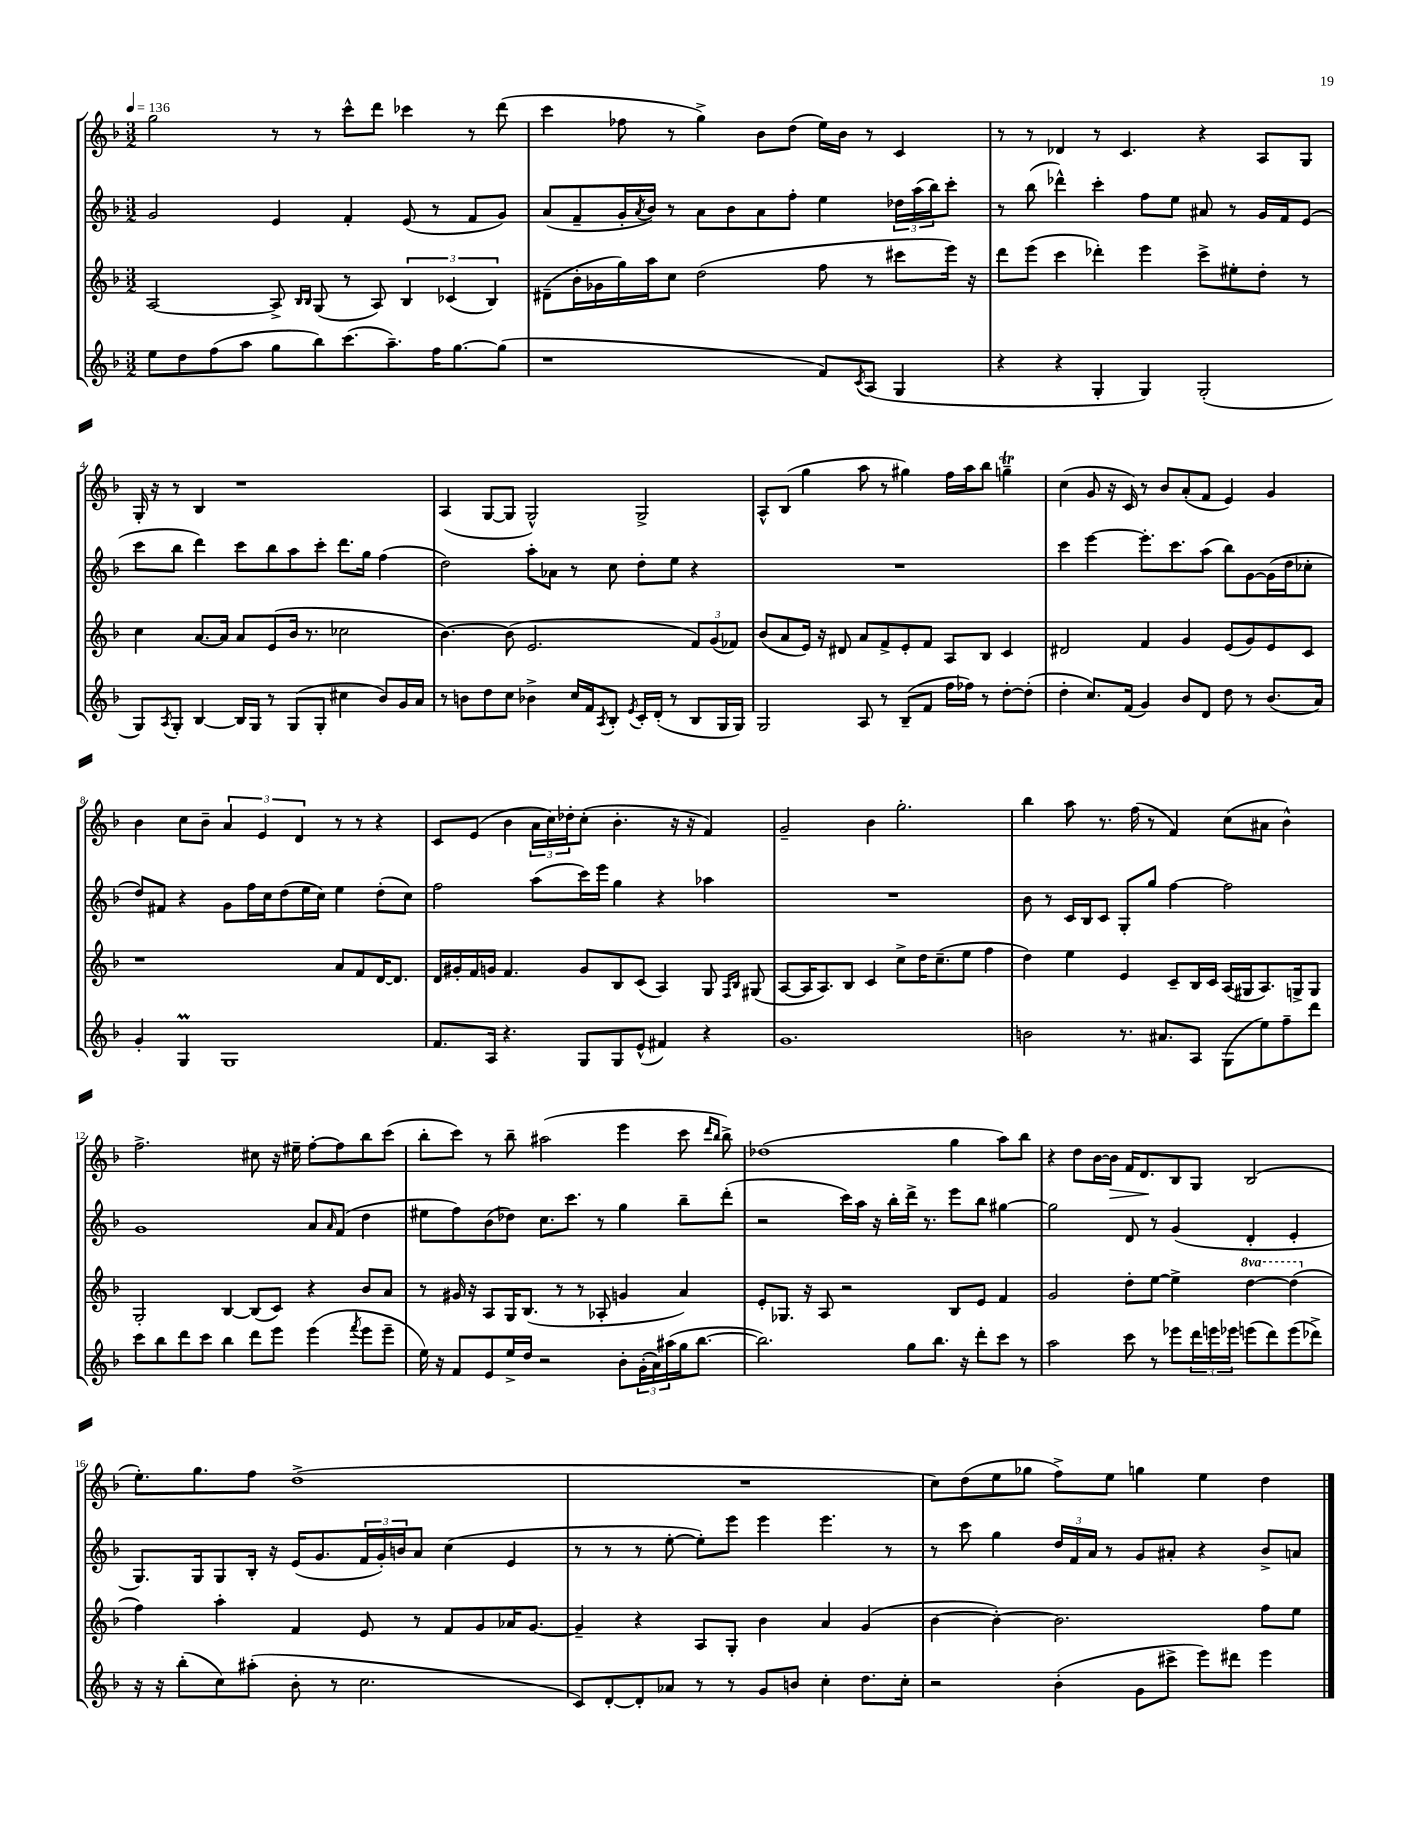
<<
\new StaffGroup <<
\new Staff = "s0" {
    \clef treble \key f \major \numericTimeSignature \time 3/2 \tempo 4 = 136
    g''2 r8 r8 c'''8-^ d'''8 ces'''4 r8 d'''8( |
    c'''4 fes''8 r8 g''4->) bes'8 d''8( e''16) bes'16 r8 c'4 |
    r8 r8 des'4 r8 c'4. r4 a8 g8 |
    g16-. r16 r8 bes4 r1 |
    a4( g8~ g8 g2-^) g2-> |
    a8-^ bes8( g''4 a''8 r8 gis''4) f''16 a''16 bes''8 g''4--\trill |
    c''4( g'8 r16 c'16) r8 bes'8 a'8-.( f'8 e'4) g'4 |
    bes'4 c''8 bes'8-- \tuplet 3/2 { a'4 e'4 d'4 } r8 r8 r4 |
    c'8 e'8( bes'4 \tuplet 3/2 { a'16 c''16) des''16-. } c''8-.( bes'4.-. r16 r16 f'4) |
    g'2-- bes'4 g''2.-. |
    bes''4 a''8 r8. f''16( r8 f'4) c''8( ais'8 bes'4-^) |
    f''2.-> cis''8 r16 eis''16-- f''8~-. f''8 bes''8 c'''8( |
    bes''8-. c'''8) r8 bes''8-- ais''2( e'''4 c'''8 \grace { d'''16 bes''16 } bes''8->) |
    des''1( g''4 a''8) bes''8 |
    r4 d''8 bes'16~ bes'16\> f'16 d'8.\! bes8 g8 bes2( |
    e''8.-.) g''8. f''8 d''1->( |
    R1. |
    c''8) d''8( e''8 ges''8 f''8->) e''8 g''4 e''4 d''4 \bar "|." |
}
\new Staff = "s1" {
    \clef treble \key f \major \numericTimeSignature \time 3/2
    g'2 e'4 f'4-. e'8( r8 f'8 g'8) |
    a'8( f'8-- g'16-. \acciaccatura { a'8 } bes'16) r8 a'8 bes'8 a'8 f''8-. e''4 \tuplet 3/2 { des''16 a''16( bes''16) } c'''8-. |
    r8 bes''8( des'''4-^) c'''4-. f''8 e''8 ais'8 r8 g'16 f'16 e'8( |
    c'''8 bes''8 d'''4) c'''8 bes''8 a''8 c'''8-. d'''8. g''16 f''4( |
    d''2) a''8-. aes'8 r8 c''8 d''8-. e''8 r4 |
    R1. |
    c'''4 e'''4~ e'''8.-. c'''8. a''8( bes''8) g'8~ g'16( d''16 ces''8-. |
    d''8) fis'8 r4 g'8 f''16 c''16 d''8( e''16 c''16) e''4 d''8-.( c''8) |
    f''2 a''8( c'''16) e'''16 g''4 r4 aes''4 |
    R1. |
    bes'8 r8 c'16 bes16 c'8 g8-. g''8 f''4~ f''2 |
    g'1 a'8 \grace { a'16 } f'8( d''4 |
    eis''8 f''8) bes'8( des''8) c''8. c'''8. r8 g''4 bes''8-- d'''8-.( |
    r2 c'''16) a''16 r16 bes''16-. d'''16-> r8. e'''8 bes''8 gis''4~ |
    gis''2 d'8 r8 g'4( d'4-. e'4-. |
    g8.) g16 g8 bes16-. r16 e'16( g'8. \tuplet 3/2 { f'16 g'16-.) b'16 } a'8 c''4( e'4 |
    r8 r8 r8 e''8~-. e''8-.) e'''8 e'''4 e'''4. r8 |
    r8 c'''8 g''4 \tuplet 3/2 { d''16 f'16 a'16 } r8 g'8 ais'8-. r4 bes'8-> a'8 \bar "|." |
}
\new Staff = "s2" {
    \clef treble \key f \major \numericTimeSignature \time 3/2 \set Staff.ottavationMarkups = #ottavation-simple-ordinals
    a2~ a8-> \grace { bes16 bes16 } g8( r8 a8) \tuplet 3/2 { bes4 ces'4( bes4) } |
    dis'8--( bes'16-. ges'16 g''16) a''16 c''8 d''2( f''8 r8 cis'''8 e'''16) r16 |
    d'''8 e'''8( c'''4 des'''4-.) e'''4 c'''8-> eis''8-. d''8-. r8 |
    c''4 a'8.~ a'16 a'8 e'8( bes'16 r8. ces''2 |
    bes'4.~) bes'8( e'2. \tuplet 3/2 { f'8) g'8( fes'8) } |
    bes'8( a'8 e'16) r16 dis'8 a'8 f'8-> e'8-. f'8 a8 bes8 c'4 |
    dis'2 f'4 g'4 e'8( g'8) e'8 c'8 |
    r1 a'8 f'8 d'16~ d'8. |
    d'16 gis'16-. f'16 g'16 f'4. g'8 bes8 c'8( a4) g8 \grace { f16 bes16 } gis8( |
    a8~ a16 a8.) bes8 c'4 c''8-> d''16 c''8.--( e''8 f''4 |
    d''4) e''4 e'4 c'8-- bes16 c'16 a16( gis16 a8.) g16-> g8 |
    g2-. bes4~ bes8( c'8) r4 bes'8 a'8 |
    r8 gis'16 r16 a8 g16 bes8.( r8 r8 aes8-. g'4 a'4) |
    e'8-. ges8. r16 a8 r2 bes8 e'8 f'4 |
    g'2 d''8-. e''8~ e''4-> \ottava #1 d'''4~ d'''4( \ottava #0 |
    f''4) a''4-. f'4 e'8 r8 f'8 g'8 aes'16 g'8.~ |
    g'4-- r4 a8 g8-. bes'4 a'4 g'4( |
    bes'4~ bes'4~-.) bes'2. f''8 e''8 \bar "|." |
}
\new Staff = "s3" {
    \clef treble \key f \major \numericTimeSignature \time 3/2
    e''8 d''8 f''8( a''8 g''8 bes''8) c'''8.( a''8.--) f''16 g''8.~ g''8( |
    r1 f'8) \acciaccatura { c'8 } a8( g4 |
    r4 r4 g4-. g4) g2-.( |
    g8) \acciaccatura { a8 } g8-. bes4~ bes16 g16 r8 g8( g8-. cis''4 bes'8) g'16 a'16 |
    r8 b'8 d''8 c''8 bes'4-> c''16 f'16 \acciaccatura { a8 } bes8-. \acciaccatura { e'8 } c'16-. d'16-.( r8 bes8 g16 g16) |
    g2 a8 r8 bes8--( f'8 f''16 fes''16) r8 d''8~-. d''8-.( |
    d''4-. c''8.) f'16( g'4) bes'8 d'8 d''8 r8 bes'8.( a'16) |
    g'4-. g4\prall g1 |
    f'8. a16 r4. g8 g8 e'8-^( fis'4) r4 |
    g'1. |
    b'2 r8. ais'8. a8 g8( e''8) f''8-- d'''8 |
    c'''8 bes''8 d'''8 c'''8 bes''4 d'''8 e'''8 e'''4( \acciaccatura { f'''8 } e'''8 e'''8-- |
    e''16) r16 f'8 e'8 e''16-> d''16 r2 bes'8-. \tuplet 3/2 { g'16-.( a'16) ais''16( } g''16 bes''8.~ |
    bes''2.) g''8 bes''8. r16 d'''8-. c'''8 r8 |
    a''2 c'''8 r8 ees'''8 \tuplet 3/2 { d'''16 e'''16 ees'''16 } e'''8( d'''8) e'''8( des'''8->) |
    r16 r16 bes''8-.( c''8) ais''8-.( bes'8-. r8 c''2. |
    c'8) d'8~-. d'8-. aes'8 r8 r8 g'8 b'8 c''4-. d''8. c''16-. |
    r2 bes'4-.( g'8 cis'''8-> e'''8) dis'''8 e'''4 \bar "|." |
}
>>
>>
